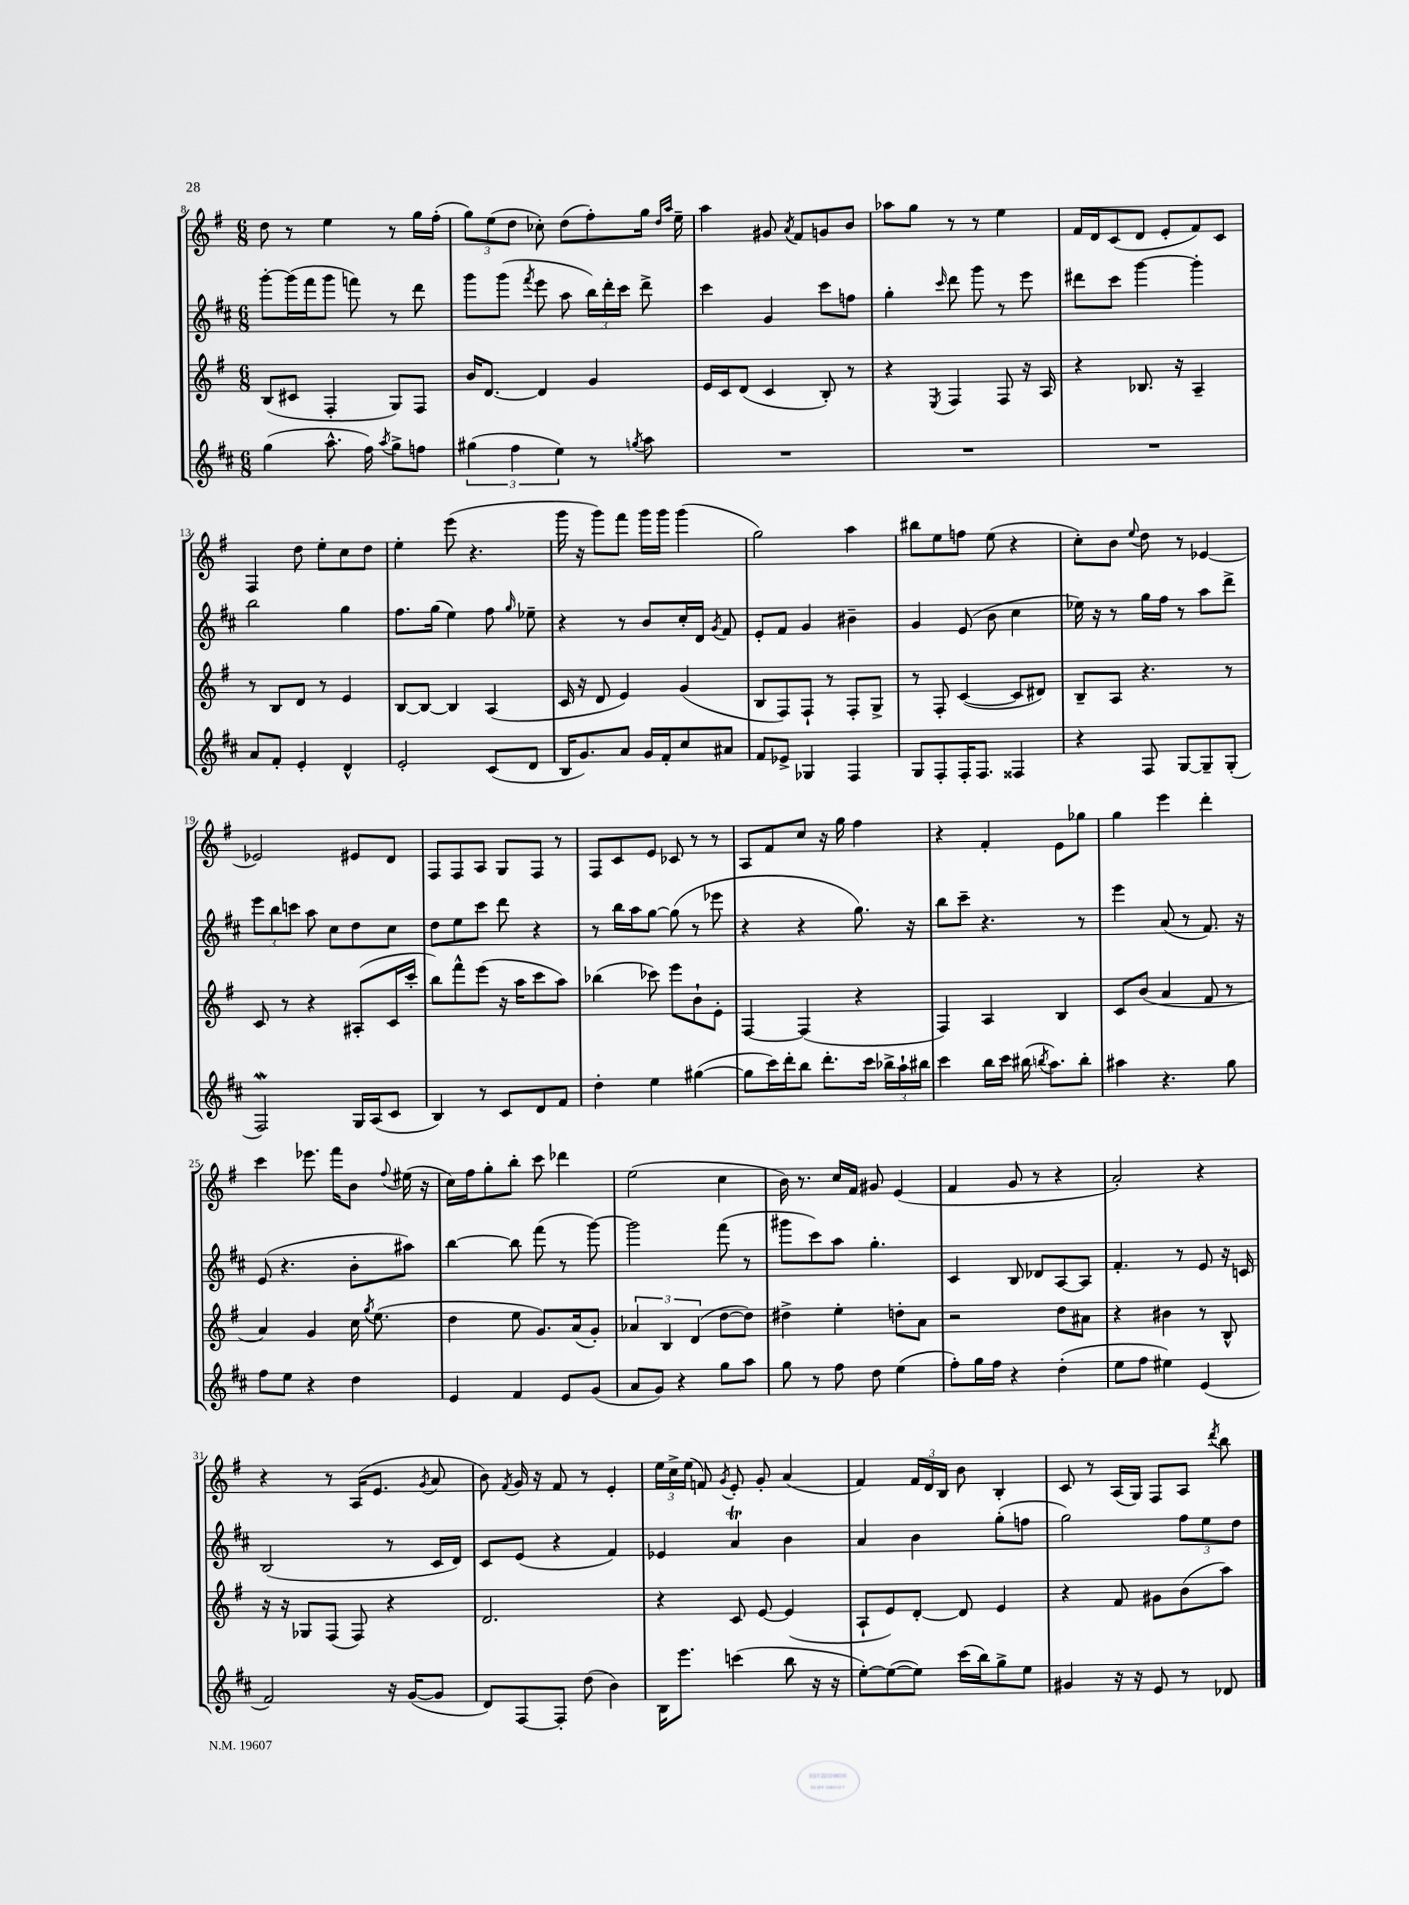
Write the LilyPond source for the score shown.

<<
\new StaffGroup <<
\new Staff = "s0" {
    \clef treble \key g \major \numericTimeSignature \time 6/8
    \autoBeamOff d''8 r8 e''4 r8 g''16[ fis''16]-.( |
    \tuplet 3/2 { g''8[) e''8( d''8] } ces''8-.) d''8[( fis''8-.) g''16] \grace { d''16[ a''16] } e''16-- |
    a''4 gis'8 \acciaccatura { a'8 } fis'8[ g'8 b'8] |
    aes''8[ g''8] r8 r8 e''4 |
    fis'16[ d'16 c'8( d'8] e'8[-. fis'8) c'8] |
    fis4 d''8 e''8[-. c''8 d''8] |
    e''4-. e'''8( r4. |
    g'''16 r16 g'''8[) fis'''8] g'''16[ g'''16] g'''4( |
    g''2) a''4 |
    bis''8[ e''8 f''8] e''8( r4 |
    c''8[-.) b'8] \appoggiatura { e''8 } d''8 r8 ees'4~ |
    ees'2 eis'8[ d'8] |
    fis8[ fis8 a8] g8[ fis8] r8 |
    fis8[ c'8 e'8] ces'8 r8 r8 |
    a8[ fis'8 c''8] r16 g''16 fis''4 |
    r4 fis'4-. e'8[ ges''8] |
    g''4 e'''4 d'''4-. |
    c'''4 ees'''8. fis'''16[ b'8] \appoggiatura { fis''8 } eis''16( r16 |
    c''16[) fis''16 g''8-. b''8]-. c'''8 des'''4 |
    e''2( c''4 |
    b'16) r8. c''16[ fis'16] gis'8 e'4( |
    fis'4 g'8 r8 r4 |
    a'2-.) r4 |
    r4 r8 a16[( e'8.] \acciaccatura { g'8 } a'8 |
    b'8) \acciaccatura { fis'8 } g'16 r16 fis'8 r8 e'4-. |
    \tuplet 3/2 { e''16[ c''16-> e''16]( } f'8) \acciaccatura { g'8 } e'8-. g'8-. a'4( |
    fis'4) \tuplet 3/2 { fis'16[ d'16 b16] } b'8 b4-. |
    c'8 r8 a16[( g16]) fis8[ a8] \acciaccatura { d'''8 } b''8 \bar "|." |
}
\new Staff = "s1" {
    \clef treble \key d \major \numericTimeSignature \time 6/8
    \autoBeamOff g'''8[~-. g'''16( fis'''16 g'''8] f'''8) r8 d'''8 |
    g'''8[ g'''8]( \acciaccatura { fis'''8 } e'''8 a''8 \tuplet 3/2 { b''16[) d'''16-. cis'''16] } d'''8-> |
    cis'''4 g'4 cis'''8[ f''8] |
    g''4-. \grace { cis'''16 } d'''8 g'''8 r8 e'''8 |
    dis'''8[ cis'''8] g'''4~ g'''4-. |
    b''2 g''4 |
    fis''8.[ g''16]( e''4) fis''8 \grace { g''16 } ees''8-- |
    r4 r8 b'8[ cis''16-. d'16] \acciaccatura { g'8 } fis'8 |
    e'8[-. fis'8] g'4 bis'4-- |
    g'4 e'8( b'8 cis''4 |
    ees''16) r16 r8 g''16[ fis''16] r8 a''8[ d'''8]-> |
    \tuplet 3/2 { e'''8[ b''8 c'''8] } a''8 cis''8[ d''8 cis''8] |
    d''8[ e''8 cis'''8] d'''8 r4 |
    r8 b''16[ a''16 g''8]~ g''8( r8 ees'''8 |
    r4 r4 g''8.) r16 |
    b''8[ cis'''8]-- r4. r8 |
    e'''4 a'8( r8 fis'8.) r16 |
    e'8( r4. b'8[-. ais''8]) |
    b''4~ b''8 fis'''8( r8 g'''8~) |
    g'''2 fis'''8( r8 |
    gis'''8[ cis'''8) a''8] g''4.-. |
    cis'4 b8 des'8[ a8~ a8] |
    fis'4.-. r8 e'8 r16 c'16 |
    b2( r8 cis'16[ d'16]) |
    cis'8[ e'8]( r4 fis'4) |
    ees'4 a'4\trill b'4 |
    a'4 b'4 g''8[-.( f''8] |
    g''2) \tuplet 3/2 { fis''8[ e''8 d''8] } \bar "|." |
}
\new Staff = "s2" {
    \clef treble \key g \major \numericTimeSignature \time 6/8
    \autoBeamOff b8[( cis'8] fis4-. g8[) fis8] |
    b'16[ d'8.]~ d'4 g'4 |
    e'16[ c'16 d'8]( c'4 b8-.) r8 |
    r4 \acciaccatura { e8 } fis4 fis8 r16 a16 |
    r4 bes8. r16 a4-- |
    r8 b8[ d'8] r8 e'4 |
    b8[~ b8]~ b4 a4( |
    c'16 r16 d'8 e'4) g'4( |
    b8[ fis8) fis8]-! r8 fis8[-. g8]-> |
    r8 fis8-. c'4~( c'8[ dis'8]) |
    b8[-- a8] r4. r8 |
    c'8 r8 r4 ais8[-.( c'16 c'''16]-. |
    b''8[) fis'''8-^ e'''8]( r16 a''16[ c'''8 a''8]) |
    bes''4( ces'''8) e'''8[ b'8-! e'8]-. |
    fis4~ fis4( r4 |
    fis4) a4 b4 |
    c'8[ b'8]( a'4 fis'8 r8 |
    a'4) g'4 c''16 \acciaccatura { g''8 } e''8.( |
    d''4 e''8 g'8.[) a'16( g'8]-.) |
    \tuplet 3/2 { aes'4 b4 d'4( } d''8[~ d''8]) |
    dis''4-> e''4-. d''8[-. a'8] |
    r2 d''8[ ais'8] |
    r4 bis'4 r8 b8-^ |
    r16 r16 ges8[ fis8]( fis8) r4 |
    d'2. |
    r4 c'8 e'8~ e'4( |
    a8[-! e'8) d'8]~-. d'8 e'4 |
    r4 fis'8 gis'8[ b'8( a''8]) \bar "|." |
}
\new Staff = "s3" {
    \clef treble \key d \major \numericTimeSignature \time 6/8
    \autoBeamOff g''4( a''8.-^ fis''16) \acciaccatura { a''8 } g''8[-> f''8] |
    \tuplet 3/2 { gis''4( fis''4 e''4) } r8 \acciaccatura { g''8 } a''8 |
    R2. |
    R2. |
    R2. |
    a'8[ fis'8]-. e'4-. d'4-^ |
    e'2-. cis'8[( d'8] |
    b16[ g'8.) a'8] g'16[ fis'16-. cis''8 ais'8] |
    fis'8[ ees'8]-> ges4 fis4 |
    g8[ fis8-. fis16-. fis8.] fisis4 |
    r4 fis8 g8[~ g8-- g8]-.( |
    fis2\mordent) g16[ a16( cis'8] |
    b4) r8 cis'8[ d'8 fis'8] |
    d''4-. e''4 gis''4~( |
    gis''8[ cis'''16) d'''16-. b''8] d'''8.[-. cis'''16] \tuplet 3/2 { bes''16[-> a''16-! bis''16] } |
    cis'''4 b''16[ cis'''16] bis''16( \acciaccatura { b''8 } a''8.[) b''8]-. |
    ais''4 r4. g''8 |
    fis''8[ e''8] r4 d''4 |
    e'4 fis'4 e'8[ g'8]( |
    a'8[ g'8]) r4 g''8[ a''8] |
    g''8 r8 fis''8 d''8 e''4( |
    fis''8[-.) g''16 fis''16] r4 d''4-.( |
    e''8[ fis''8] eis''4) e'4( |
    fis'2) r16 g'16[~( g'8] |
    d'8[) fis8~ fis8]-. d''8( b'4) |
    b16[ e'''8.] c'''4( b''8 r16 r16 |
    e''8[~-.) e''8~( e''8]) cis'''16[( b''16) g''8-> e''8] |
    gis'4 r16 r16 e'8 r8 des'8 \bar "|." |
}
>>
>>
\layout { \context { \Score currentBarNumber = #8 } }
